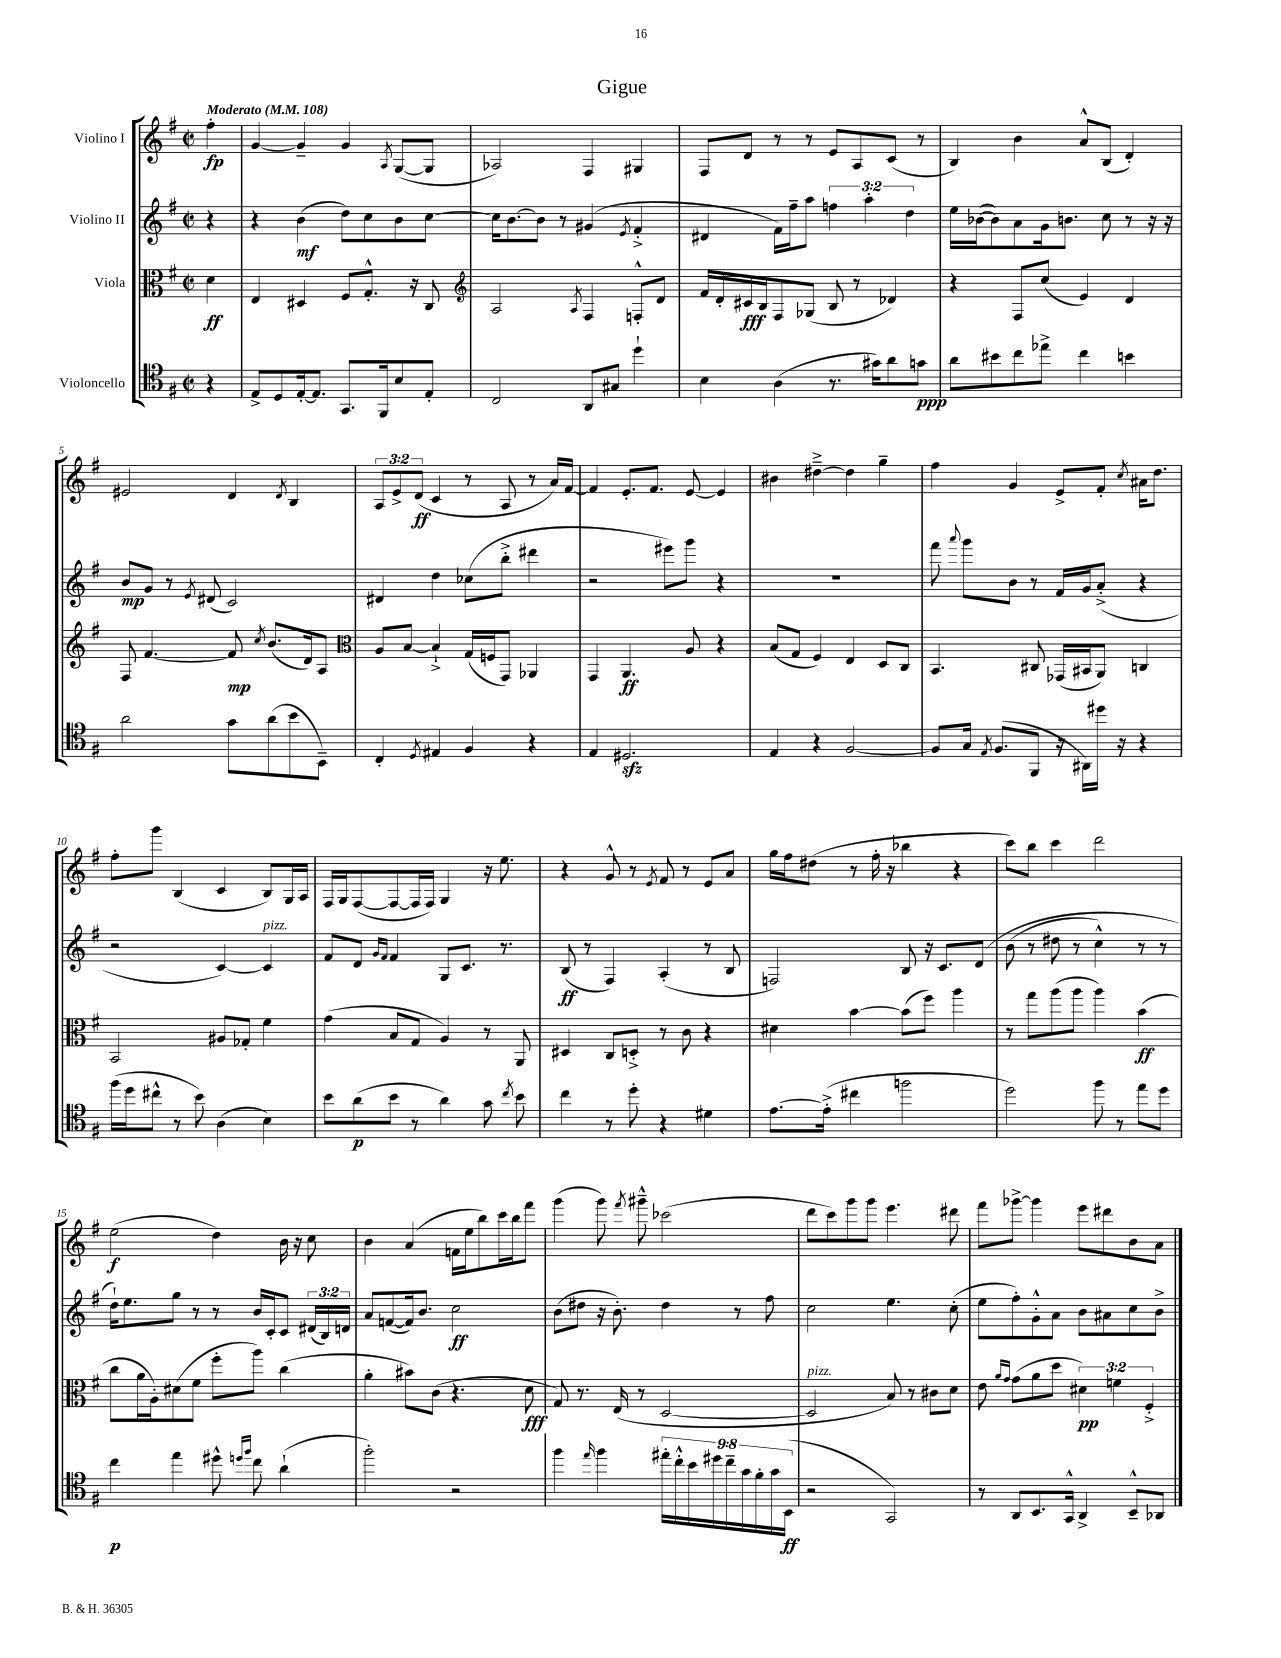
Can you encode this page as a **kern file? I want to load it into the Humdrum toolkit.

**kern	**kern	**kern	**kern
*staff4	*staff3	*staff2	*staff1
*clefC4	*clefC3	*clefG2	*clefG2
*k[f#]	*k[f#]	*k[f#]	*k[f#]
*M2/2	*M2/2	*M2/2	*M2/2
*met(c|)	*met(c|)	*met(c|)	*met(c|)
*MM108	*MM108	*MM108	*MM108
4r	4d	4r	4ff#'
=	=	=	=
8E^	4E	4r	[4g
8D	.	.	.
[16E'	4D#	(4b	4g~]
8.E]	.	.	.
8.GG	8F#	8dd)	4g
.	8.G'^^	8cc	.
16FF#	.	.	.
.	.	.	8qA
8B	.	8b	([8G
.	16r	.	.
8E'	8C	[8cc	8G]
=	=	=	=
*	*clefG2	*	*
2C	2A	16cc]	2A-)
.	.	[8.b	.
.	.	8b]	.
.	.	8r	.
.	8qA	.	.
8AA	4F#	(4g#	4F#
8G#	.	.	.
.	.	8qe	.
4dd`	8F'^^	4f#'^	4G#
.	8d	.	.
=	=	=	=
4B	16f#	4d#	8F#
.	16d'	.	.
.	16c#	.	8d
.	16B	.	.
(4A	8F#	16f#)	8r
.	.	16ff#~	.
.	(8G-	8aa	8r
8.r	8B	6ff	8e
.	8r	.	8A
.	.	6aa'	.
16g#)	.	.	.
8a	4d-)	.	(8c
.	.	6dd	.
8g	.	.	8r
=	=	=	=
8a	4r	16ee	4B)
.	.	([16b-	.
8b#	.	8b-])	.
8cc	8F#	8a	4b
8ee-^	(8cc	16g	.
.	.	8.b	.
4cc	4e)	.	8a^^
.	.	8cc	(8B
4b	4d	8r	4d')
.	.	16r	.
.	.	16r	.
=	=	=	=
2a	8F#	8b	2e#
.	[4.f#	8g	.
.	.	8r	.
.	.	8qe	.
.	.	(8d#	.
8g	8f#]	2c)	4d
.	8qcc	.	.
(8a	(8.b	.	.
.	.	.	8qd
8b	.	.	4B
.	16d)	.	.
8BB~)	8A	.	.
=	=	=	=
*	*clefC3	*	*
4C'	8A	4d#	12A
.	.	.	12e^
.	[8B	.	.
.	.	.	(12d
8qD	.	.	.
4E#	4B`^]	4dd	4c
4F#	(16G	(8cc-	8r
.	16F	.	.
.	8GG)	8bb'^	8A
4r	4AA-	4ddd#	8r
.	.	.	16a)
.	.	.	[16f#
=	=	=	=
4E	4GG	2r	4f#]
2.D#	4.AA	.	8.e'
.	.	.	8.f#
.	.	8eee#)	.
.	8A	8ggg	[8e
.	4r	4r	4e]
=	=	=	=
4E	(8B	1r	4b#
.	8G	.	.
4r	4F#)	.	[4dd#~^
[2F#	4E	.	4dd#]
.	8D	.	4gg~
.	8C	.	.
=	=	=	=
8F#]	4.BB	8fff#	4ff#
.	.	8qqaaa	.
16G	.	8ggg	.
8qE	.	.	.
(8.F#	.	.	.
.	.	8b	4g
8FF#	8C#	8r	.
16r	(16GG-	16f#	8e^
16AA#)	16BB#	16g	.
16dd#	8AA)	(8a'^	8f#'
16r	.	.	.
.	.	.	8qcc
4r	4C	4r	16a#
.	.	.	8.dd
=	=	=	=
(16ff#	2BB	2r	8ff#'
16dd	.	.	.
8cc#^^	.	.	8ggg
8r	.	.	(4B
8b)	.	.	.
(4A	8A#	[4c)	4c
.	8G-'	.	.
4B)	4f#	4c]	8B)
.	.	.	16G
.	.	.	16A
=	=	=	=
8b	(4g	8f#	16F#
.	.	.	16G
(8a	.	8d	([8F#
.	.	16qqg	.
.	.	16qqf#	.
8b	8B	4f#	8F#_
8r	8G	.	16F#]
.	.	.	16F#)
4a)	4A)	8G	4G
.	.	8.c	.
8g	8r	.	16r
.	.	8.r	8.ee
8qcc	.	.	.
8b	8AA	.	.
=	=	=	=
4cc	4D#	(8B	4r
.	.	8r	.
8r	8C	4F#)	8g^^
8dd'	8D'^	.	8r
.	.	.	8qe
4r	8r	(4A'	8f#
.	8c	.	8r
4d#	4r	8r	8e
.	.	8B	8a
=	=	=	=
[8.e	4d#	2F)	16gg
.	.	.	16ff#
.	.	.	(8dd#
(16e'^]	.	.	.
4cc#	[4b	.	8r
.	.	.	16ff#'
.	.	.	16r
2ff	(8b]	8B	4bb-
.	8ff#)	16r	.
.	.	8.c	.
.	4aa	.	4r
.	.	&(8d	.
=	=	=	=
2dd)	8r	(8b	8ccc)
.	8gg	8r	8bb
.	(8aa	8dd#	4ccc
.	8aa	8r	.
8ff#	4aa)	4cc^^)	2ddd
8r	.	.	.
8ee	(4b	8r	.
8dd	.	8r	.
=	=	=	=
4cc	8cc	16dd`&)	(2ee
.	.	8.ee	.
.	16a	.	.
.	16A')	.	.
4ee	(8d#	8gg	.
.	8f#	8r	.
8dd#^^	8ff#'	8r	4dd)
16qqdd	.	.	.
16qqff#	.	.	.
8cc	8aa)	16b	.
.	.	16c'	.
(4a`	(4cc	8c	16b
.	.	.	16r
.	.	(24d#	8cc
.	.	24B)	.
.	.	24d	.
=	=	=	=
2ff#')	4a'	8a	4b
.	.	([8f	.
.	8b#)	16f])	(4a
.	.	8.b	.
.	(8c	.	.
2r	4.r	2cc	16f
.	.	.	16ee
.	.	.	8bb)
.	.	.	16ccc
.	.	.	16bb
.	8d	.	8fff#
=	=	=	=
4ff#	8G)	(8b	(4ggg
.	8.r	8dd#	.
16qqee	.	.	.
4ff#	.	16r	8ggg)
.	(16E	8.b')	.
.	.	.	8qfff#
.	8r	.	8ggg#~^^
18ee#'	[2D	4dd#	(2ccc-
18cc'^^	.	.	.
18b	.	.	.
18dd#	.	.	.
18cc~	.	.	.
.	.	8r	.
18g	.	.	.
18f#'	.	.	.
.	.	8ff#	.
18g	.	.	.
(18BB	.	.	.
=	=	=	=
2r	2D]	2cc	8ddd
.	.	.	8ccc)
.	.	.	8ggg
.	.	.	8ggg
2GG)	8B)	4.ee	4.eee
.	8r	.	.
.	8c#	.	.
.	8d	(8cc'	8ddd#
=	=	=	=
8r	8e	8ee	8fff#
.	16qqa	.	.
.	16qqg	.	.
8AA	(8g	8ff#')	[8ggg-^
8.BB	8a	8g'^^	4ggg-]
.	8dd	8a	.
16GG^^	.	.	.
4AA^	6d#)	8b	8eee
.	.	8a#	8ddd#
.	6f	.	.
8BB~^^	.	8cc	8b
.	6F#'^	.	.
8AA-	.	8b^	8a
==	==	==	==
*-	*-	*-	*-
